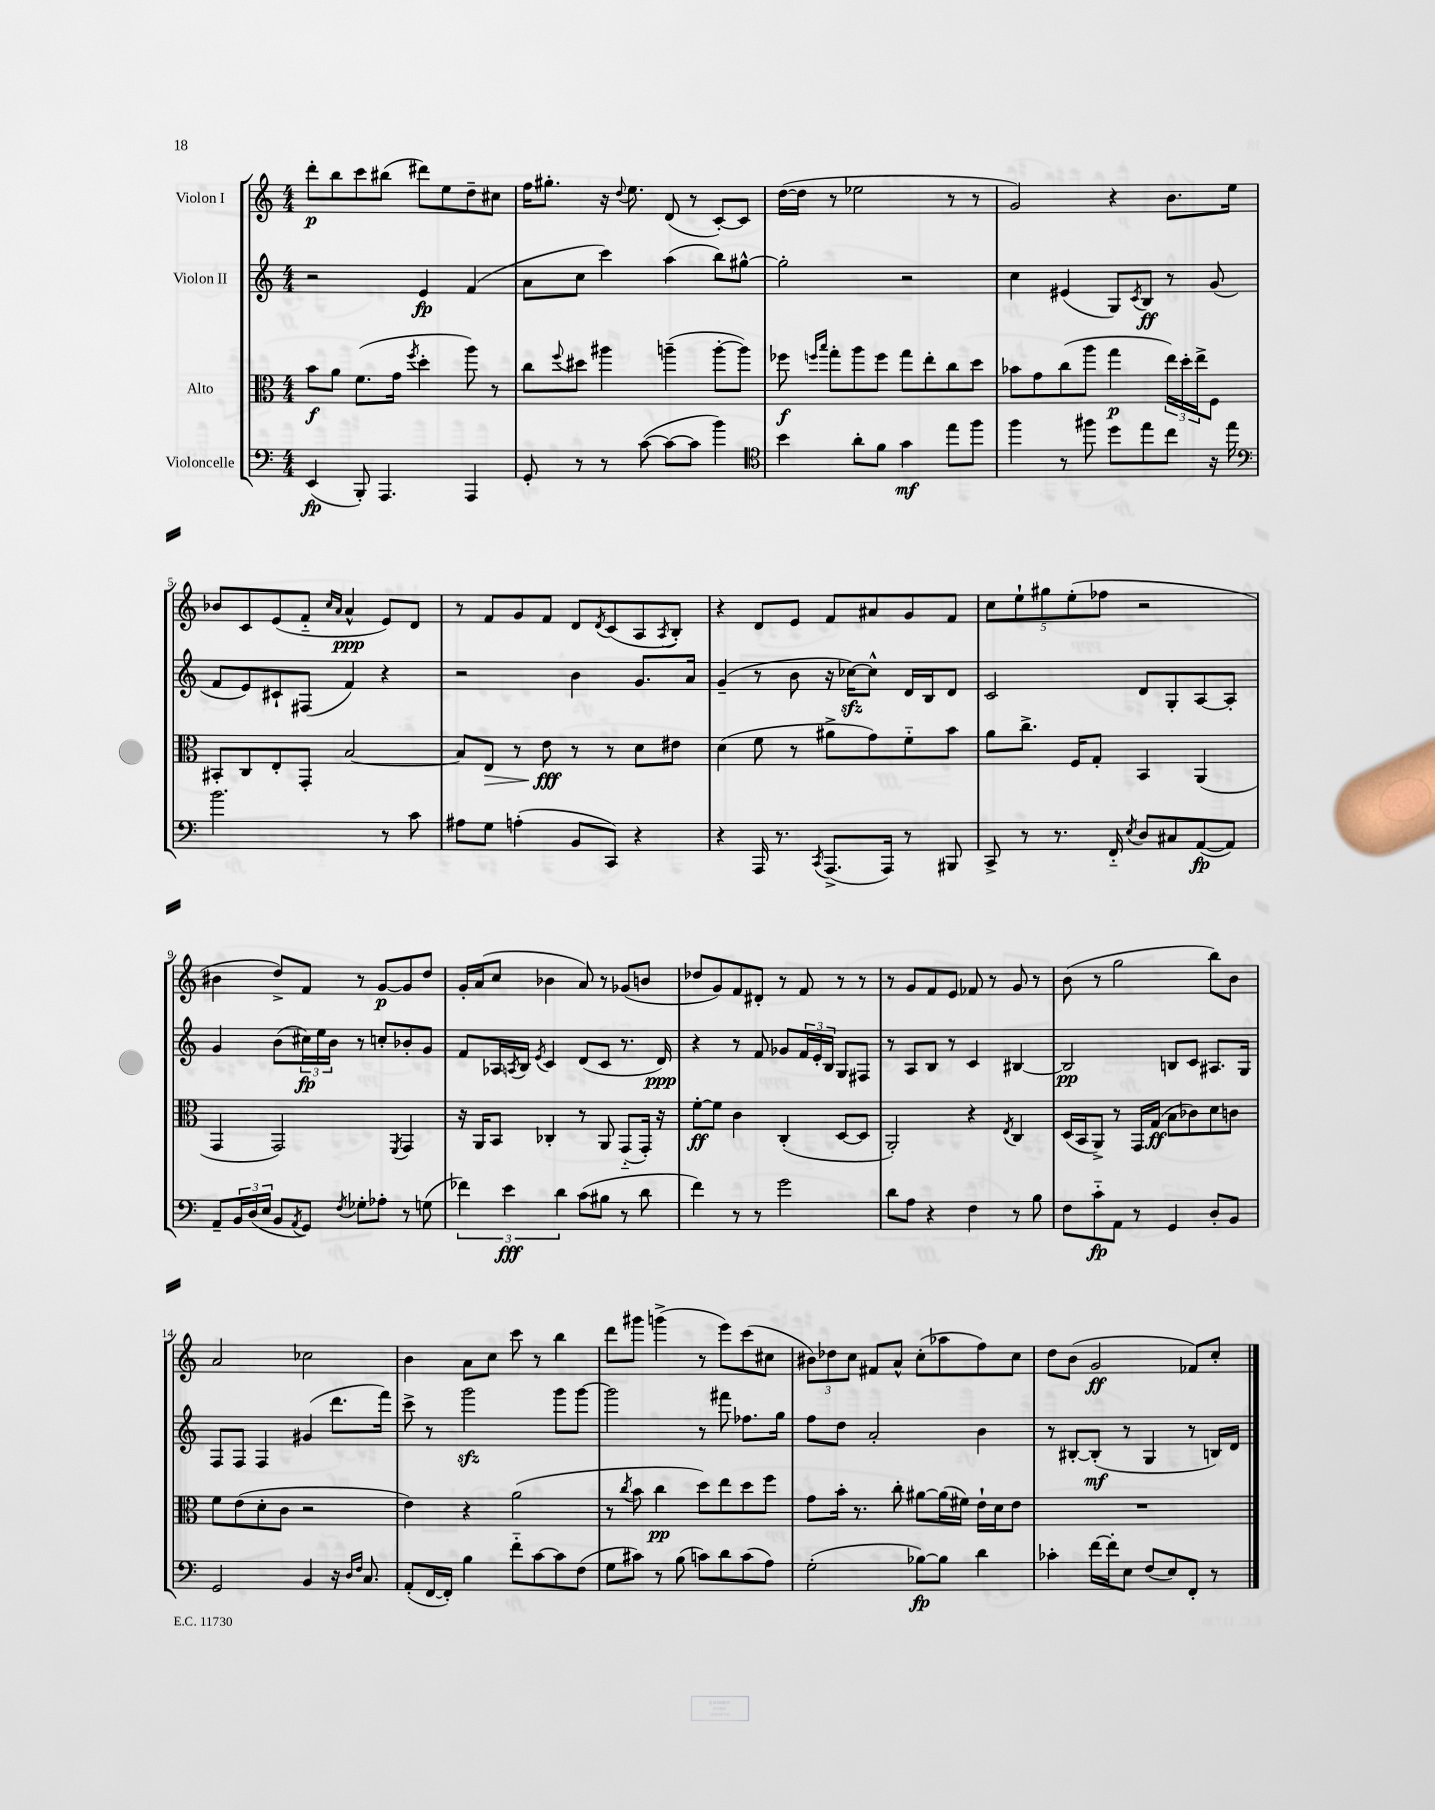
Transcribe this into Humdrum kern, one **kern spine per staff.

**kern	**kern	**kern	**kern
*staff4	*staff3	*staff2	*staff1
*clefF4	*clefC3	*clefG2	*clefG2
*k[]	*k[]	*k[]	*k[]
*M4/4	*M4/4	*M4/4	*M4/4
(4EE	8b	2r	8ddd'
.	8a	.	8bb
8BBB')	(8.f	.	8ccc
4.AAA	.	.	(8bb#
.	16g	.	.
.	8qff	.	.
.	4dd'	4e	8ddd#)
.	.	.	8ee
4AAA	8aa)	(4f	8dd~
.	8r	.	8cc#
=	=	=	=
8GG'	8cc	8a	16ff
.	.	.	8.gg#'
.	8qqff	.	.
8r	8dd#	8cc	.
8r	4aa#	4ccc)	16r
.	.	.	8qqdd
.	.	.	8.ee
([8c	.	.	.
8c_	(4aa~	(4aa	(8d
8c]	.	.	8r
4b)	[8aa'	8bb)	[8c')
.	8aa])	[8gg#^^	8c]
=	=	=	=
*clefC4	*	*	*
4b	8ff-	2gg#']	([16dd
.	.	.	16dd]
.	16qqff	.	.
.	16qqbb	.	.
.	8gg'	.	8r
8a'	8aa	.	2ee-
8f	8ff	.	.
4g	8gg	2r	.
.	8ee'	.	.
8ee	8cc	.	8r
8ff	8dd	.	8r
=	=	=	=
4ff	8b-	4cc	2g)
.	8g	.	.
8r	(8cc	(4e#	.
8ff#	8aa	.	.
8dd	4gg	8G)	4r
.	.	8qc	.
8ee	.	8B	.
8cc	24ee)	8r	8.b
.	24dd'	.	.
.	24ee^	.	.
16r	8F	(8g	.
16ee	.	.	16ee
=	=	=	=
*clefF4	*	*	*
2.b	8BB#'	8f	8b-
.	8C	8e)	8c
.	8E'	8c#`	(8e
.	8GG'	(8F#	8f'~
.	.	.	16qqcc
.	.	.	16qqa
.	[2B	4f)	4a^^
8r	.	4r	8e)
8c	.	.	8d
=	=	=	=
8A#	8B]	2r	8r
8G	8E	.	8f
(4A'	8r	.	8g
.	8e	.	8f
8BB	8r	4b	8d
.	.	.	8qd
8CC)	8r	.	(8c
4r	8d	8.g	8A
.	.	.	8qA
.	8e#	.	8B')
.	.	16a	.
=	=	=	=
4r	(4d	(4g~	4r
16AAA	8f	8r	8d
8.r	.	.	.
.	8r	8b	8e
8qCC	.	.	.
(8.AAA^	8a#^	16r	8f
.	.	[16cc-)	.
.	8g)	8cc-^^]	8a#
16AAA)	.	.	.
8r	8f'~	16d	8g
.	.	16B	.
8BBB#	8b	8d	8f
=	=	=	=
8CC^	8a	2c	10cc
.	.	.	10ee`
8r	8.cc^	.	.
.	.	.	10gg#
8.r	.	.	.
.	.	.	(10ee'
.	16F	.	.
.	8G'	.	.
.	.	.	10ff-
16FF'~	.	.	.
8qE	.	.	.
8D	4BB	8d	2r
8C#	.	8G'	.
([8AA	(4AA	[8A	.
8AA])	.	8A']	.
=	=	=	=
8AA~	4GG	4g	4b#
24BB	.	.	.
(24D	.	.	.
24E	.	.	.
8BB	2GG)	(8b	8dd^)
8qAA	.	.	.
8GG)	.	24cc#)	8f
.	.	24ee	.
.	.	24b	.
8qF	.	.	.
8G-'	.	8r	8r
8A-'	.	8cc'	[8g
.	8qFF	.	.
8r	4GG	8b-'	8g]
(8G	.	8g	8dd
=	=	=	=
6f-)	16r	8f	16g'
.	16AA	.	(16a
.	8BB	16A-	8cc
6e	.	.	.
.	.	8qA	.
.	.	16B	.
.	.	8qe	.
.	4C-'	4c	4b-
6d	.	.	.
(8c	8r	(8d	8a)
8B#	8AA	8c	8r
8r	(8GG'~	8.r	(8g-
8d	16GG')	.	8b
.	16r	16d)	.
=	=	=	=
4f)	[8f'	4r	8dd-
.	8f]	.	8g)
8r	4c	8r	8f
8r	.	8f	8d#'
2g	(4C'	8g-	8r
.	.	24f	8f
.	.	24e'	.
.	.	24B	.
.	[8D	8G	8r
.	8D]	8F#	8r
=	=	=	=
8d	2AA')	8r	8r
8A	.	8A	8g
4r	.	8B	8f
.	.	8r	8e
4F	4r	4c	8f-
.	.	.	8r
.	8qE	.	.
8r	4C	[4B#	8g
8B	.	.	8r
=	=	=	=
8F	(16D	2B#]	(8b
.	16BB	.	.
8c'~	8AA^)	.	8r
8AA	8r	.	2gg
8r	16GG	.	.
.	(16G	.	.
4GG	8B	8B	.
.	8c-)	8c	.
8D'	8d	8.A#	8bb)
8BB	8c	.	8b
.	.	16G	.
=	=	=	=
2GG	8f	8F	2a
.	(8e	8F	.
.	8d'	4F	.
.	8c	.	.
4BB	2r	(4g#	2cc-
16r	.	8.ddd	.
16qqD	.	.	.
16qqF	.	.	.
8.C	.	.	.
.	.	16fff)	.
=	=	=	=
(8AA'	4e)	8ccc^	4b
[16FF	.	8r	.
16FF'])	.	.	.
4B	4r	2ggg	8a
.	.	.	8cc
8f'~	(2a	.	8ccc
[8c	.	.	8r
8c]	.	8ggg	4bb
(8F	.	[8ggg	.
=	=	=	=
8G	8r	2ggg]	8ddd
.	8qcc	.	.
8c#)	8b	.	8ggg#
8r	4cc	.	(4ggg^
(8B	.	.	.
8c)	8dd)	8r	8r
8d	8ee	8fff#	8eee)
(8c	8dd	8.ff-	(8ccc
8A)	8ff	.	8cc#
.	.	16gg	.
=	=	=	=
(2G'	8g	8ff	12b#)
.	.	.	12dd-
.	16b'	8dd	.
.	.	.	12cc
.	8.r	.	.
.	.	2a'	8f#
.	8cc'	.	8a^^
[8B-)	[8a#	.	(8cc'
8B-]	(16a#]	.	8aa-
.	16f#)	.	.
4d	16e`	4b	8ff)
.	16d	.	.
.	8e	.	8cc
=	=	=	=
4c-'	1r	8r	8dd
.	.	[8B#'	(8b
[16f	.	(8B#']	2g
16f']	.	.	.
8E	.	8r	.
(8F	.	4G	.
8E)	.	.	.
8FF'	.	8r	8f-)
8r	.	16B)	8cc'
.	.	16d	.
==	==	==	==
*-	*-	*-	*-
